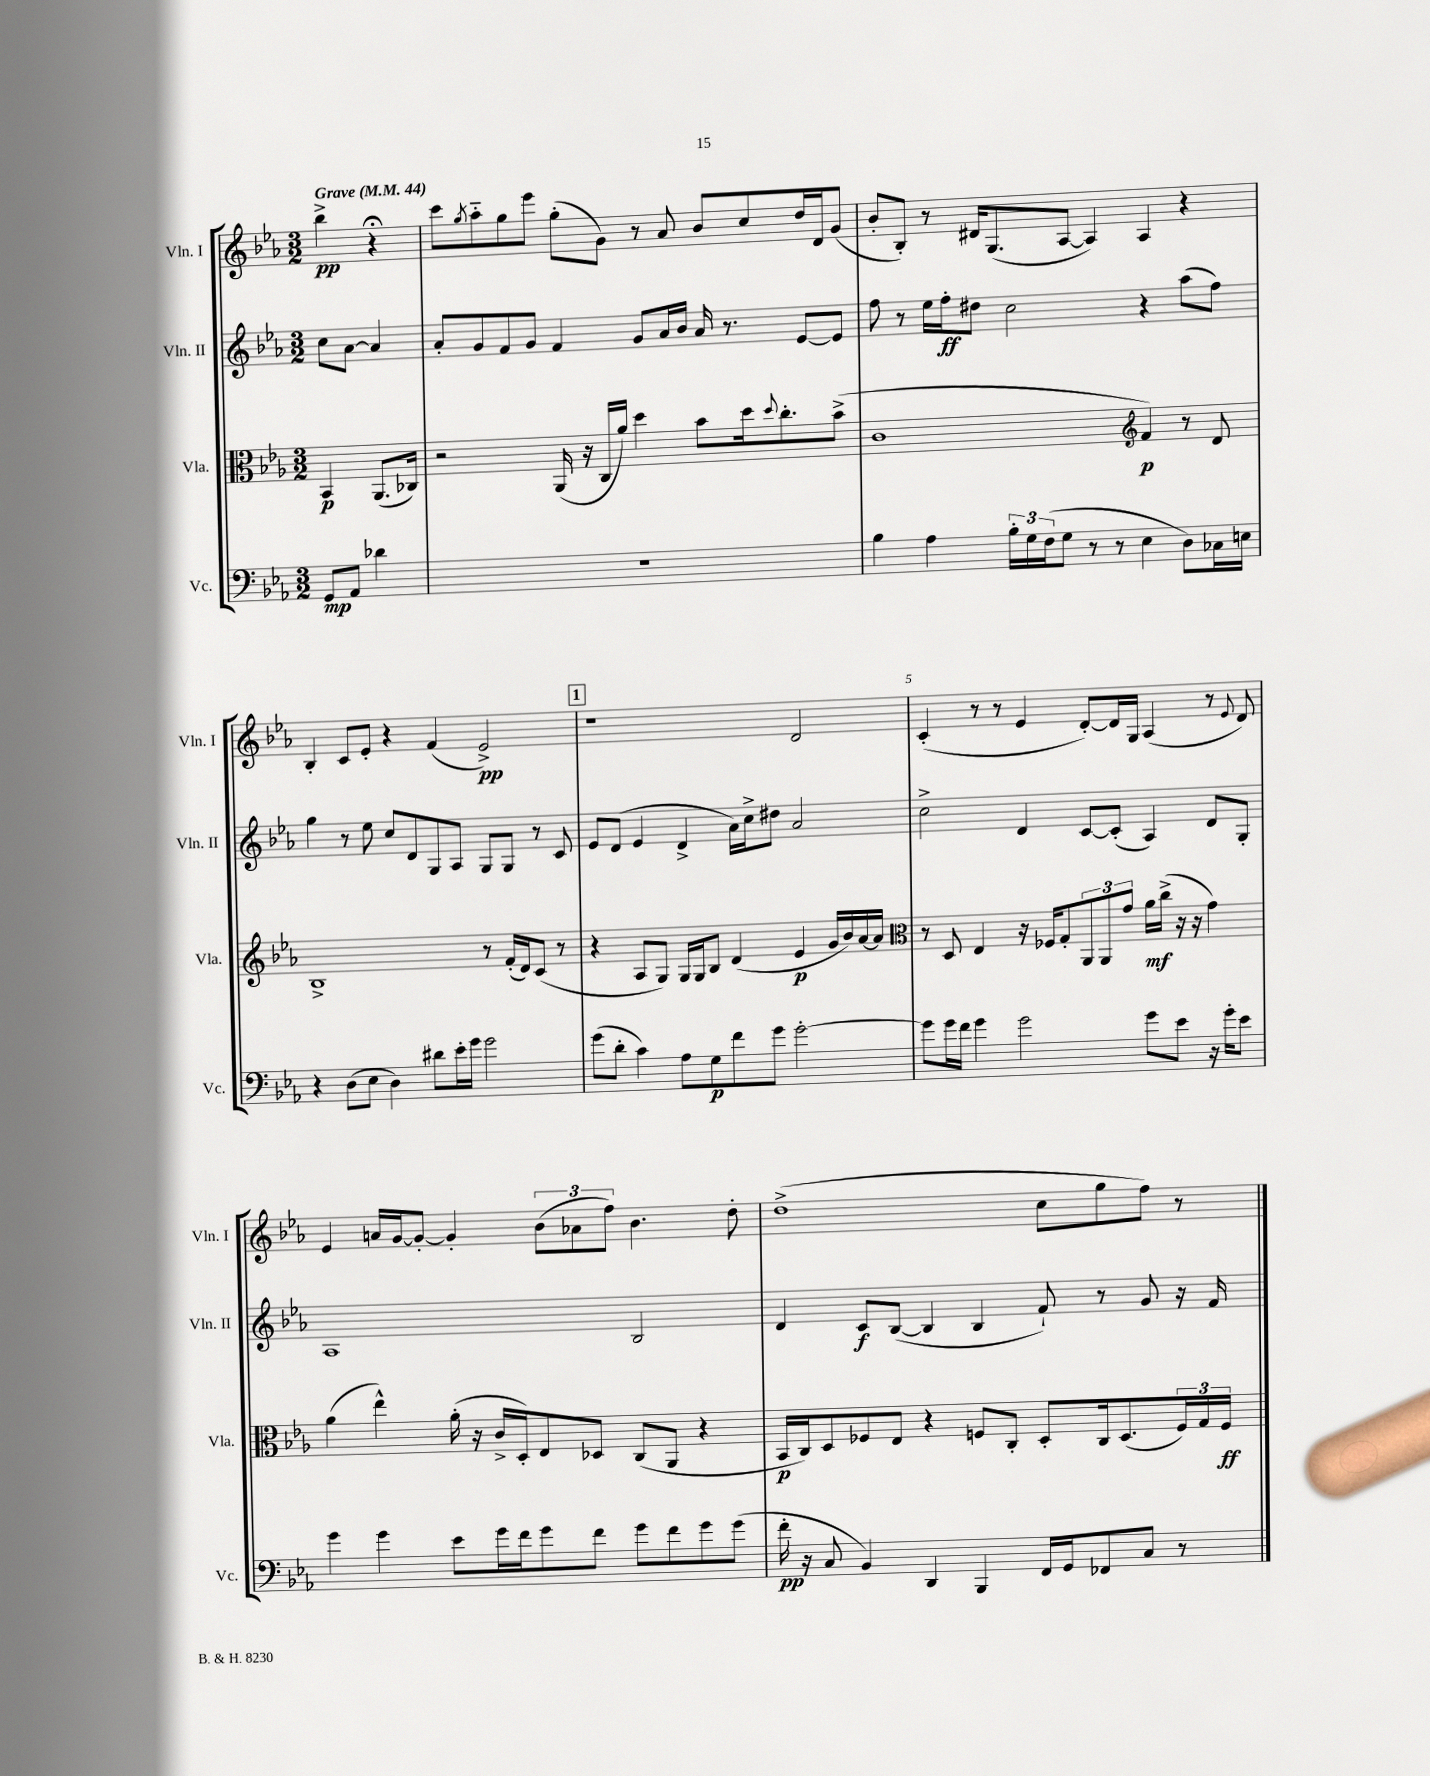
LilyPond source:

<<
\new StaffGroup <<
\new Staff = "s0" \with { instrumentName = "Vln. I" shortInstrumentName = "Vln. I" } {
    \clef treble \key ees \major \numericTimeSignature \time 3/2 \partial 2 \tempo "Grave" 4 = 44
    bes''4->\pp r4\fermata |
    c'''8 \acciaccatura { g''8 } aes''8-_ g''8 ees'''8 g''8-.( g'8) r8 aes'8 bes'8 c''8 d''16 d'16 g'8( |
    bes'8-. bes8-.) r8 dis'16 g8.( aes8~ aes4) aes4 r4 |
    bes4-. c'8 ees'8-. r4 f'4( ees'2->\pp) |
    \mark \markup { \box "1" } r1 d'2 |
    c'4-.( r8 r8 ees'4 d'8~-.) d'16 g16 aes4( r8 \appoggiatura { ees'8 } d'8) |
    ees'4 a'16 g'16~ g'8~-. g'4-. \tuplet 3/2 { bes'8( aes'8 f''8) } bes'4. d''8-. |
    d''1->( c''8 g''8 f''8) r8 \bar "|." |
}
\new Staff = "s1" \with { instrumentName = "Vln. II" shortInstrumentName = "Vln. II" } {
    \clef treble \key ees \major \numericTimeSignature \time 3/2 \partial 2
    c''8 aes'8~ aes'4 |
    aes'8-. g'8 f'8 g'8 f'4 g'8 aes'16 bes'16 aes'16 r8. ees'8~ ees'8 |
    f''8 r8 ees''16 f''16-.\ff dis''8 c''2 r4 aes''8( f''8) |
    g''4 r8 ees''8 c''8 d'8 g8 aes8 g8 g8 r8 c'8 |
    \mark \markup { \box "1" } ees'8 d'8( ees'4 d'4-> aes'16) c''16-> dis''8 aes'2 |
    c''2-> d'4 c'8~ c'8-.( aes4) d'8 g8-. |
    aes1 bes2 |
    d'4 c'8\f bes8~( bes4 bes4 f'8-!) r8 g'8 r16 f'16 \bar "|." |
}
\new Staff = "s2" \with { instrumentName = "Vla." shortInstrumentName = "Vla." } {
    \clef alto \key ees \major \numericTimeSignature \time 3/2 \partial 2
    bes,4\p aes,8.( ces16) |
    r2 aes,16( r16 c16 aes'16) d''4 bes'8 d''16 \appoggiatura { d''8 } c''8.-. bes'8->( |
    c'1 \clef treble f'4\p) r8 d'8 |
    bes1-> r8 f'16-.( d'16) c'8( r8 |
    \mark \markup { \box "1" } r4 aes8 g8) g16 g16 bes8 d'4( ees'4\p g'16 bes'16) aes'16~ aes'16 |
    \clef alto r8 d8 ees4 r16 fes16 g8-. \tuplet 3/2 { aes,8 aes,8 g'8 } aes'16\mf c''16->( r16 r16 g'4) |
    aes'4( ees''4-^) aes'16-.( r16 c'16-> d16-.) ees8 des8 c8( aes,8 r4 |
    bes,16\p c16) d8 fes8 ees8 r4 f8 c8-. d8-. c16 d8.( \tuplet 3/2 { f16) g16 f16\ff } \bar "|." |
}
\new Staff = "s3" \with { instrumentName = "Vc." shortInstrumentName = "Vc." } {
    \clef bass \key ees \major \numericTimeSignature \time 3/2 \partial 2
    g,8\mp aes,8 des'4 |
    R1. |
    bes4 aes4 \tuplet 3/2 { bes16-. g16 f16( } g8 r8 r8 ees4 d8) ces16 e16 |
    r4 d8( ees8 d4) dis'8 ees'16-. g'16 g'2 |
    \mark \markup { \box "1" } g'8( d'8-. c'4) aes8 g8\p f'8 g'8 g'2~-. |
    g'8 g'16 f'16 g'4 g'2 g'8 ees'8 r16 g'16-. ees'8 |
    g'4 g'4 ees'8 g'16 f'16 g'8 f'8 g'8 f'8 g'8 g'8( |
    f'16-.\pp r16 c8 bes,4) d,4 bes,,4 f,16 g,16 fes,8 c8 r8 \bar "|." |
}
>>
>>
\layout { \context { \Score \override BarNumber.break-visibility = ##(#f #t #t) barNumberVisibility = #(every-nth-bar-number-visible 5) } }
